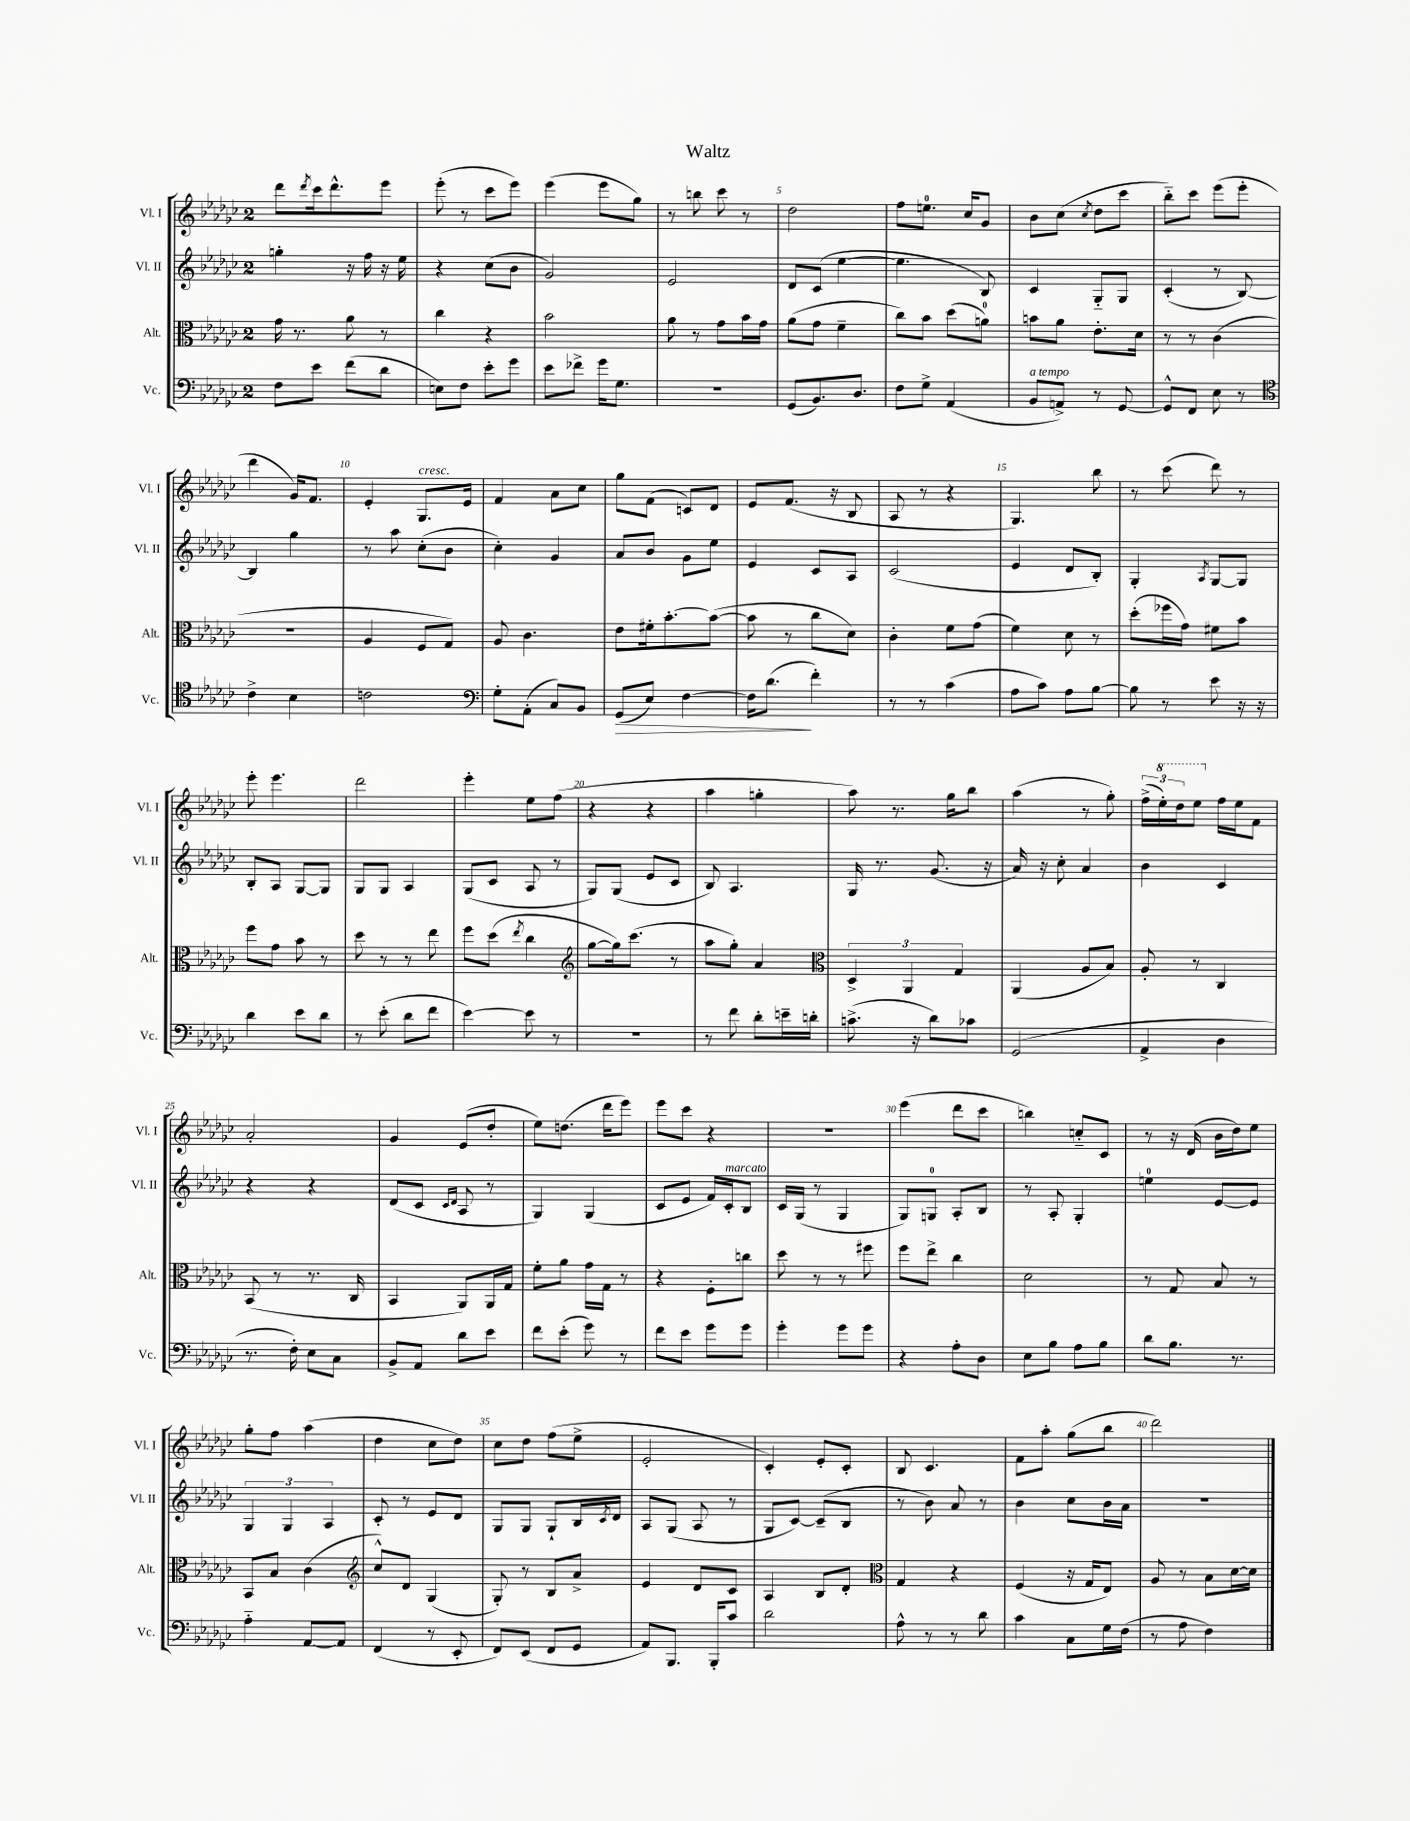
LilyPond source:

\header { title = "Waltz" }
<<
\new StaffGroup <<
\new Staff = "s0" \with { instrumentName = "Vl. I" shortInstrumentName = "Vl. I" } {
    \clef treble \key ges \major \once \override Staff.TimeSignature.style = #'single-digit \time 2/4
    des'''8 \acciaccatura { des'''8 } ces'''16 des'''8.-^ ees'''8 |
    ees'''8-.( r8 ces'''8 ees'''8) |
    ees'''4( ees'''8 ges''8) |
    r8 b''8 ces'''8 r8 |
    des''2 |
    f''8 e''8.-0 ces''16 ges'8 |
    bes'8 ces''8( \acciaccatura { ces''8 } des''8 ces'''8 |
    bes''8-_) ces'''8 ees'''8( ees'''8-. |
    des'''4 ges'16) f'8. |
    ees'4-. ges8.^\markup { \italic "cresc." } ees'16 |
    f'4 aes'8 ces''8 |
    ges''8 f'8( c'8) des'8 |
    ees'8 f'8.( r16 bes8 |
    aes8 r8 r4 |
    ges4.) bes''8 |
    r8 ces'''8( des'''8) r8 |
    ees'''8-. ees'''4. |
    des'''2 |
    ees'''4-. ees''8 f''8( |
    r4 r4 |
    aes''4 g''4-. |
    aes''8) r8. ges''16 bes''8 |
    aes''4( r8 ges''8-.) |
    \tuplet 3/2 { f''16->( \ottava #1 ees'''16-.) des'''16 } ees'''8 \ottava #0 f''16 ees''16 f'8 |
    aes'2-. |
    ges'4 ees'8( des''8-. |
    ees''8) d''8.( des'''16 ees'''8) |
    ees'''8 ces'''8 r4 |
    r2 |
    ees'''4( des'''8 ces'''8 |
    b''4) c''8-_ ces'8 |
    r8 r16 des'16( bes'16 des''16) ees''8 |
    ges''8-. f''8 aes''4( |
    des''4 ces''8 des''8) |
    ces''8 des''8 f''8( ees''8-> |
    ees'2-. |
    ces'4-.) ees'8-. ces'8-. |
    bes8 ces'4. |
    f'8 aes''8-. ges''8( bes''8 |
    des'''2) \bar "|." |
}
\new Staff = "s1" \with { instrumentName = "Vl. II" shortInstrumentName = "Vl. II" } {
    \clef treble \key ges \major \once \override Staff.TimeSignature.style = #'single-digit \time 2/4
    g''4-. r16 f''16 r16 ees''16 |
    r4 ces''8( bes'8 |
    ges'2) |
    ees'2 |
    des'8 ces'8( ees''4~ |
    ees''4. bes8) |
    ces'4 ges8-_ ges8 |
    ces'4-.( r8 bes8~) |
    bes4 ges''4 |
    r8 aes''8 ces''8-.( bes'8 |
    ces''4-.) ges'4 |
    aes'8 bes'8 ges'8 ees''8 |
    ees'4 ces'8 aes8 |
    ces'2( |
    ees'4 des'8 bes8-.) |
    ges4-. \acciaccatura { aes8 } ges8~ ges8 |
    bes8-. aes8 ges8~ ges8 |
    ges8 ges8 aes4 |
    ges8( ces'8 aes8 r8 |
    ges8) ges8( ees'8 ces'8 |
    bes8) aes4. |
    ges16 r8. ges'8.( r16 |
    aes'16) r16 ces''8-. aes'4 |
    bes'4 ces'4 |
    r4 r4 |
    des'8( ces'8 \grace { ces'16 des'16 } aes8 r8 |
    ges4) ges4( |
    ces'8 ees'8 f'16) ces'16-.^\markup { \italic "marcato" } bes8 |
    ces'16 ges16( r8 ges4 |
    ges8) g8-0 aes8-. bes8 |
    r8 aes8-. ges4-. |
    e''4-0 ees'8~ ees'8 |
    \tuplet 3/2 { ges4 ges4 aes4 } |
    ces'8-. r8 ees'8 des'8 |
    ges8 ges8 ges8-! bes16 \acciaccatura { ces'8 } des'16 |
    aes8 ges8( aes8 r8 |
    ges8 ces'8~) ces'8--( bes8 |
    r8 bes'8) aes'8 r8 |
    bes'4 ces''8 bes'16 aes'16 |
    R2 \bar "|." |
}
\new Staff = "s2" \with { instrumentName = "Alt." shortInstrumentName = "Alt." } {
    \clef alto \key ges \major \once \override Staff.TimeSignature.style = #'single-digit \time 2/4
    ges'16 r8. aes'8 r8 |
    ces''4 r4 |
    bes'2 |
    aes'8 r8 ges'8 bes'16 ges'16 |
    aes'8( ges'8 f'4-- |
    ces''8) bes'8 des''8( a'8-0) |
    b'8 aes'8 ees'8.-. des'16 |
    r8 r8 ces'4( |
    R2 |
    aes4 f8 ges8) |
    aes8 ces'4. |
    ees'8 fis'16-. bes'8.~-. bes'8~( |
    bes'8 r8 ces''8 des'8) |
    ces'4-. f'8 ges'8( |
    f'4) des'8 r8 |
    des''8-.( fes''16 ges'16) fis'8 bes'8 |
    f''8 ges'8 bes'8 r8 |
    des''8 r8 r8 ees''8 |
    f''8 des''8( \acciaccatura { ees''8 } ces''4 |
    \clef treble ges''8~ ges''16) ces'''8.( r8 |
    aes''8 ges''8-.) aes'4 |
    \clef alto \tuplet 3/2 { des4-> aes,4 ges4 } |
    aes,4( aes8 bes8) |
    aes8-. r8 ces4 |
    bes,8( r8 r8. ces16 |
    bes,4 aes,8) aes,16 ges16 |
    f'8-. aes'8 ges'16 ges16 r8 |
    r4 f8-. c''8 |
    des''8 r8 r8 fis''8 |
    f''8 ees''8-> ces''4 |
    des'2 |
    r8 ges8 bes8 r8 |
    bes,8 bes8 ces'4( |
    \clef treble ces''8-^) des'8 ges4( |
    ges8-.) r8 bes8 aes'8-> |
    ees'4 des'8 ces'8 |
    aes4 bes8 des'8-. |
    \clef alto ges4 r4 |
    f4( r16 ges16 ees8) |
    aes8 r8 bes8 des'16~ des'16 \bar "|." |
}
\new Staff = "s3" \with { instrumentName = "Vc." shortInstrumentName = "Vc." } {
    \clef bass \key ges \major \once \override Staff.TimeSignature.style = #'single-digit \time 2/4
    f8 ees'8 f'8( des'8 |
    e8) f8 ees'8-. ges'8 |
    ees'8 fes'8-> ges'16 ges8. |
    r2 |
    ges,8( bes,8.) des8. |
    f8 ges8-> aes,4( |
    bes,8^\markup { \italic "a tempo" } a,8->) r8 ges,8~ |
    ges,8-^ f,8 ees8 r8 |
    \clef tenor ces'4-> bes4 |
    c'2 |
    \clef bass ges8-. aes,8-.( ces8) bes,8 |
    ges,8\>( ees8) f4~ |
    f16 des'8.\!( f'4-.) |
    r8 r8 ces'4( |
    aes8 ces'8) aes8 bes8~ |
    bes8 r8 ees'8 r16 r16 |
    des'4 ees'8 des'8 |
    r8 ees'8-.( des'8 f'8 |
    ees'4~) ees'8 r8 |
    R2 |
    r8 f'8 des'8-. e'16-- d'16-. |
    c'8.->( r16 des'8) ces'8 |
    ges,2( |
    aes,4-> des4 |
    r8. f16-.) ees8 ces8 |
    bes,8-> aes,8 des'8 ees'8 |
    f'8 ees'8-.( ges'8) r8 |
    f'8 ees'8 ges'8 ges'8 |
    ges'4-. ges'8 ges'8 |
    r4 aes8-. des8 |
    ees8 bes8 aes8 bes8 |
    des'8 bes8. r8. |
    aes4-_ aes,8~ aes,8 |
    f,4( r8 ees,8-. |
    f,8) ees,8( f,8 ges,8 |
    aes,8) bes,,8. bes,,16-. ces'8 |
    des'2 |
    aes8-^ r8 r8 des'8 |
    ces'4 ces8 ges16 f16( |
    r8 aes8 f4) \bar "|." |
}
>>
>>
\layout { \context { \Score \override BarNumber.break-visibility = ##(#f #t #t) barNumberVisibility = #(every-nth-bar-number-visible 5) } }
